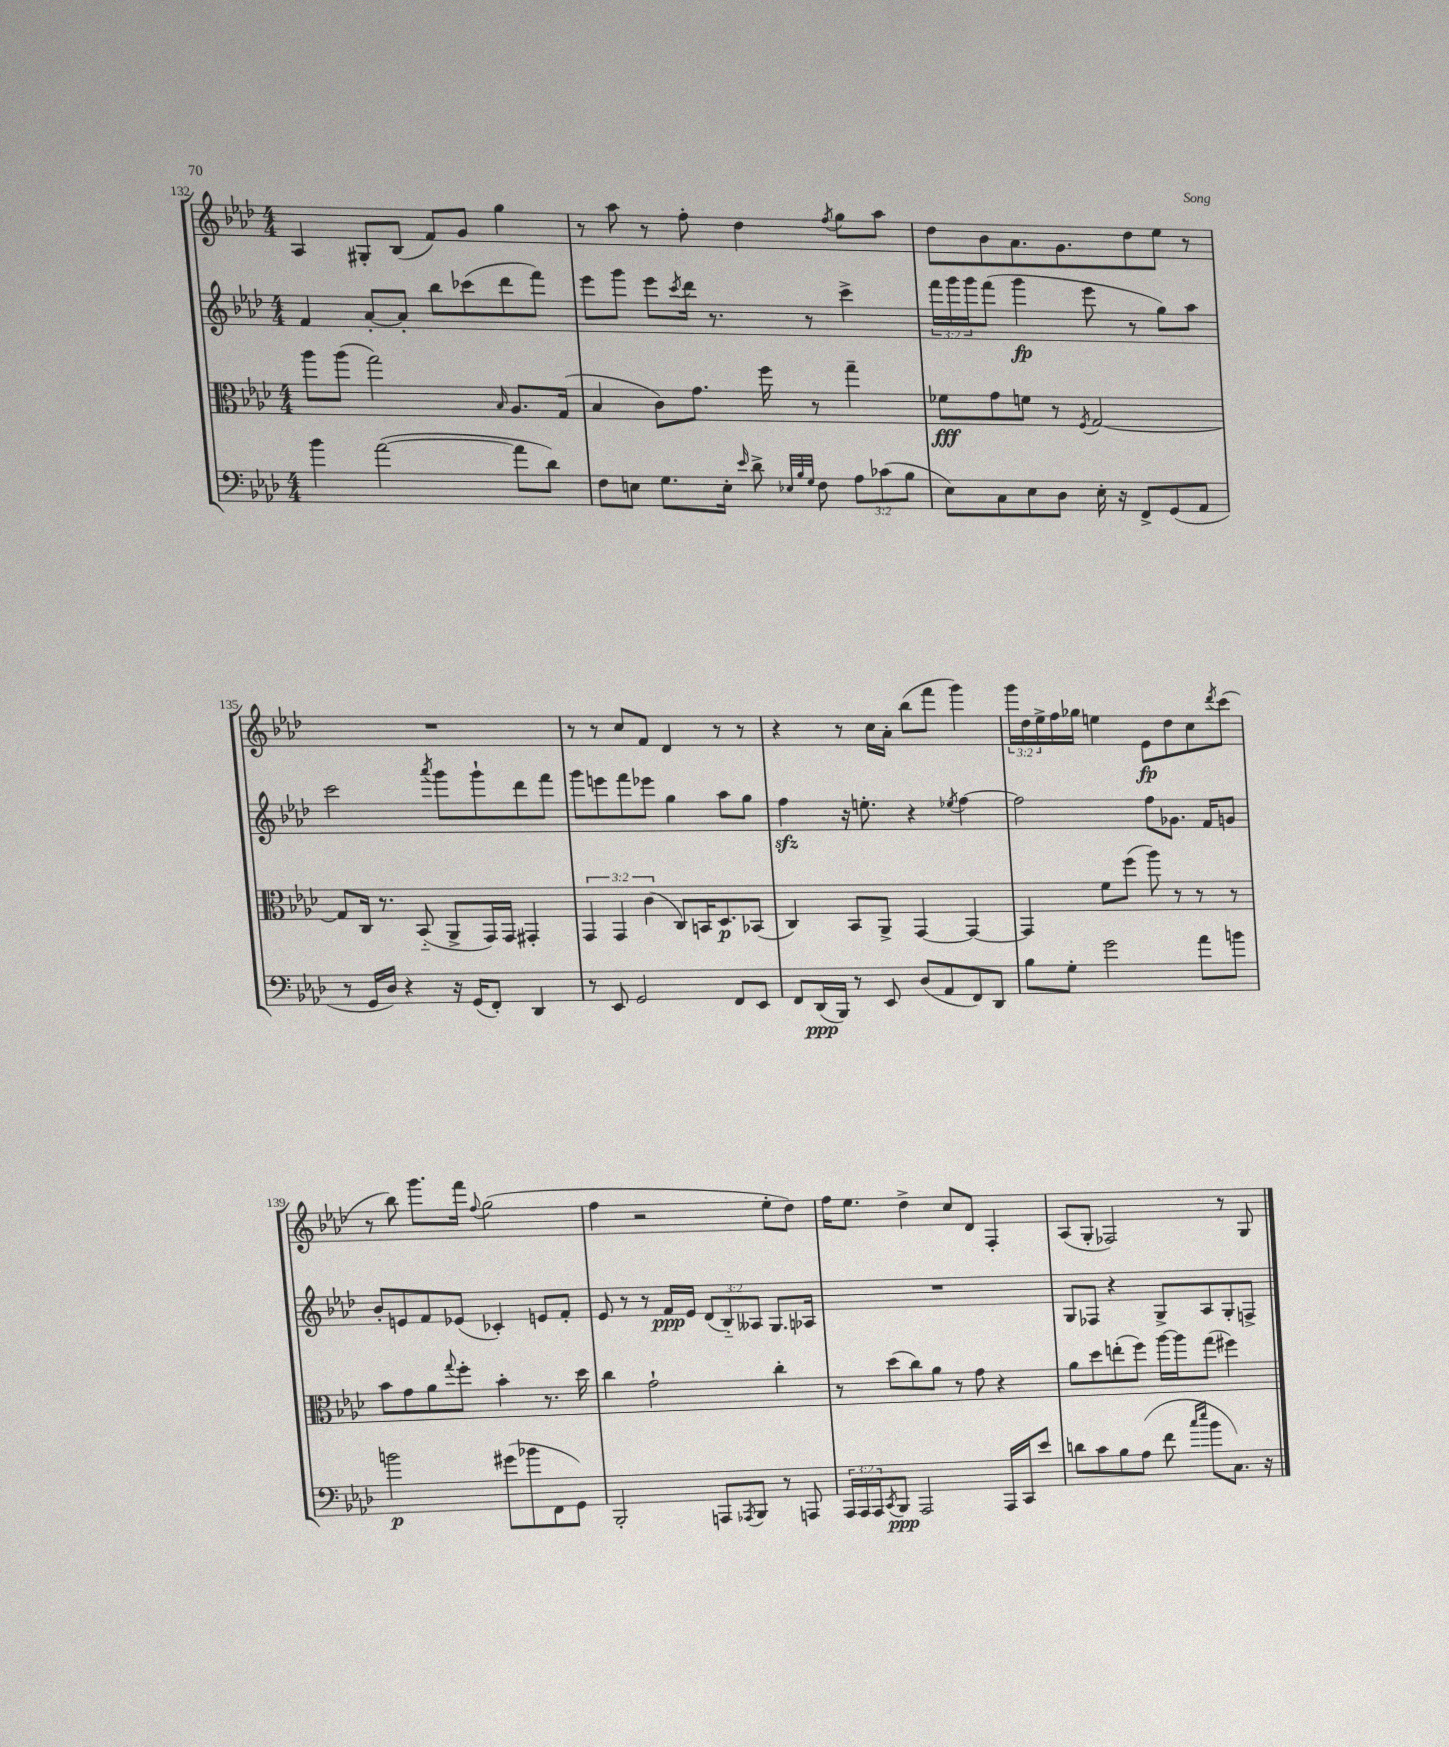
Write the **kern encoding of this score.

**kern	**kern	**kern	**kern
*staff4	*staff3	*staff2	*staff1
*clefF4	*clefC3	*clefG2	*clefG2
*k[b-e-a-d-]	*k[b-e-a-d-]	*k[b-e-a-d-]	*k[b-e-a-d-]
*M4/4	*M4/4	*M4/4	*M4/4
4b-	8aa-	4f	4A-
.	(8aa-	.	.
([2a-	2gg)	[8a-'	8G#'
.	.	8a-']	(8B-
.	.	8bb-	8f)
.	.	(8ccc-	8g
.	16qqB-	.	.
8a-]	8.A-	8ddd-	4gg
8d-)	.	8fff)	.
.	(16G	.	.
=	=	=	=
8F	4B-	8eee-	8r
8E	.	8ggg	8aa-
8.G	8c)	8eee-	8r
.	.	8qccc	.
.	8.g	16ddd-	8ff'
16E'	.	8.r	.
16qqe-	.	.	.
8d-^	.	.	4dd-
.	16ff	.	.
32qqE-	.	.	.
32qqB-	.	.	.
32qqG	.	.	.
8F	8r	8r	.
.	.	.	8qff
12A-	4gg~	4ccc^	8gg
(12c-	.	.	.
.	.	.	8aa-
12B-	.	.	.
=	=	=	=
8E-)	8f-	24fff	8dd-
.	.	24ggg	.
.	.	24ggg	.
8C	8g	(8fff	8b-
8E-	8f	4ggg	8.a-
8D-	8r	.	.
.	.	.	8.g
.	8qF	.	.
16E-'	[2G	8eee-	.
16r	.	.	.
8FF^	.	8r	8dd-
(8GG	.	8gg)	8ee-
8AA-	.	8aa-	8r
=	=	=	=
8r	8G]	2ccc	1r
16GG	16C	.	.
16D-)	8.r	.	.
4r	.	.	.
.	(8BB-'~	.	.
.	.	8qaaa-	.
16r	8AA-^	8ggg	.
(16GG	.	.	.
8FF')	16GG)	8ggg`	.
.	16GG	.	.
4DD-	4GG#'	8ddd-	.
.	.	8fff	.
=	=	=	=
8r	6GG	8ggg	8r
8EE-	.	8eee	8r
.	6GG	.	.
2GG	.	8fff	8cc
.	(6c	.	.
.	.	8eee-	8f
.	8C)	4gg	4d-
.	16BB	.	.
.	8.D-	.	.
8FF	.	8aa-	8r
8EE-	(8BB-	8gg	8r
=	=	=	=
8FF	4C)	4ff	4r
(16DD-	.	.	.
16BBB-)	.	.	.
8r	8BB-	16r	8r
.	.	8.ee'	.
8EE-	8AA-^	.	16cc
.	.	.	16a-'
(8D-	[4GG	4r	(8bb-
8AA-	.	.	8fff
.	.	8qee-	.
8FF)	4GG_	[4ff	4ggg)
8DD-	.	.	.
=	=	=	=
8B-	4GG]	2ff]	24ggg
.	.	.	24dd-
.	.	.	24ee-^
8G'	.	.	16ff
.	.	.	16gg-
2g	8f	.	4ee
.	(8ff	.	.
.	8aa-)	8ff	8e-
.	8r	8.g-	8dd-
8a-	8r	.	8cc
.	.	16f	.
.	.	.	8qddd-
8b	8r	8g	(8ccc
=	=	=	=
2b	8b-	8b-'	8r
.	8g	8e	8bb-)
.	8a-	8f	8.ggg
.	8qqgg	.	.
.	8ff'	(8e-	.
.	.	.	16fff
.	.	.	8qqff
(8g#	4b-'	4c-')	(2gg
8b-	.	.	.
8FF	8.r	8e	.
8GG)	.	8f'	.
.	16dd-	.	.
=	=	=	=
2BBB-'	4cc	8e-	4ff
.	.	8r	.
.	2g`	8r	2r
.	.	16f	.
.	.	16e-	.
8AAA	.	(12d-	.
.	.	12B-'~)	.
8qAAA-	.	.	.
8BBB-	.	.	.
.	.	12A--	.
8r	4cc'	8.G	8ee-'
8AAA	.	.	8dd-)
.	.	16A-	.
=	=	=	=
24AAA-	8r	1r	16ff
24AAA-	.	.	.
.	.	.	8.ee-
24AAA-	.	.	.
8qCC	.	.	.
8BBB-	(8dd-	.	.
2AAA-	8cc)	.	4dd-^
.	8a-	.	.
.	8r	.	8cc
.	8g	.	8d-
16AAA-	4r	.	4F'
16CC	.	.	.
8e-	.	.	.
=	=	=	=
8d	8a-	8G	(8A-
8c	8dd-	8F-	8G'
8B-	(8ee'	4r	2F-)
(8A-	8ff)	.	.
8f	[16aa-	8G^	.
.	16aa-]	.	.
16qqcc	.	.	.
16qqee-	.	.	.
8b-	(8gg	8A-	.
8.C)	4ff#)	8G'	8r
.	.	8F^	8G
16r	.	.	.
==	==	==	==
*-	*-	*-	*-
